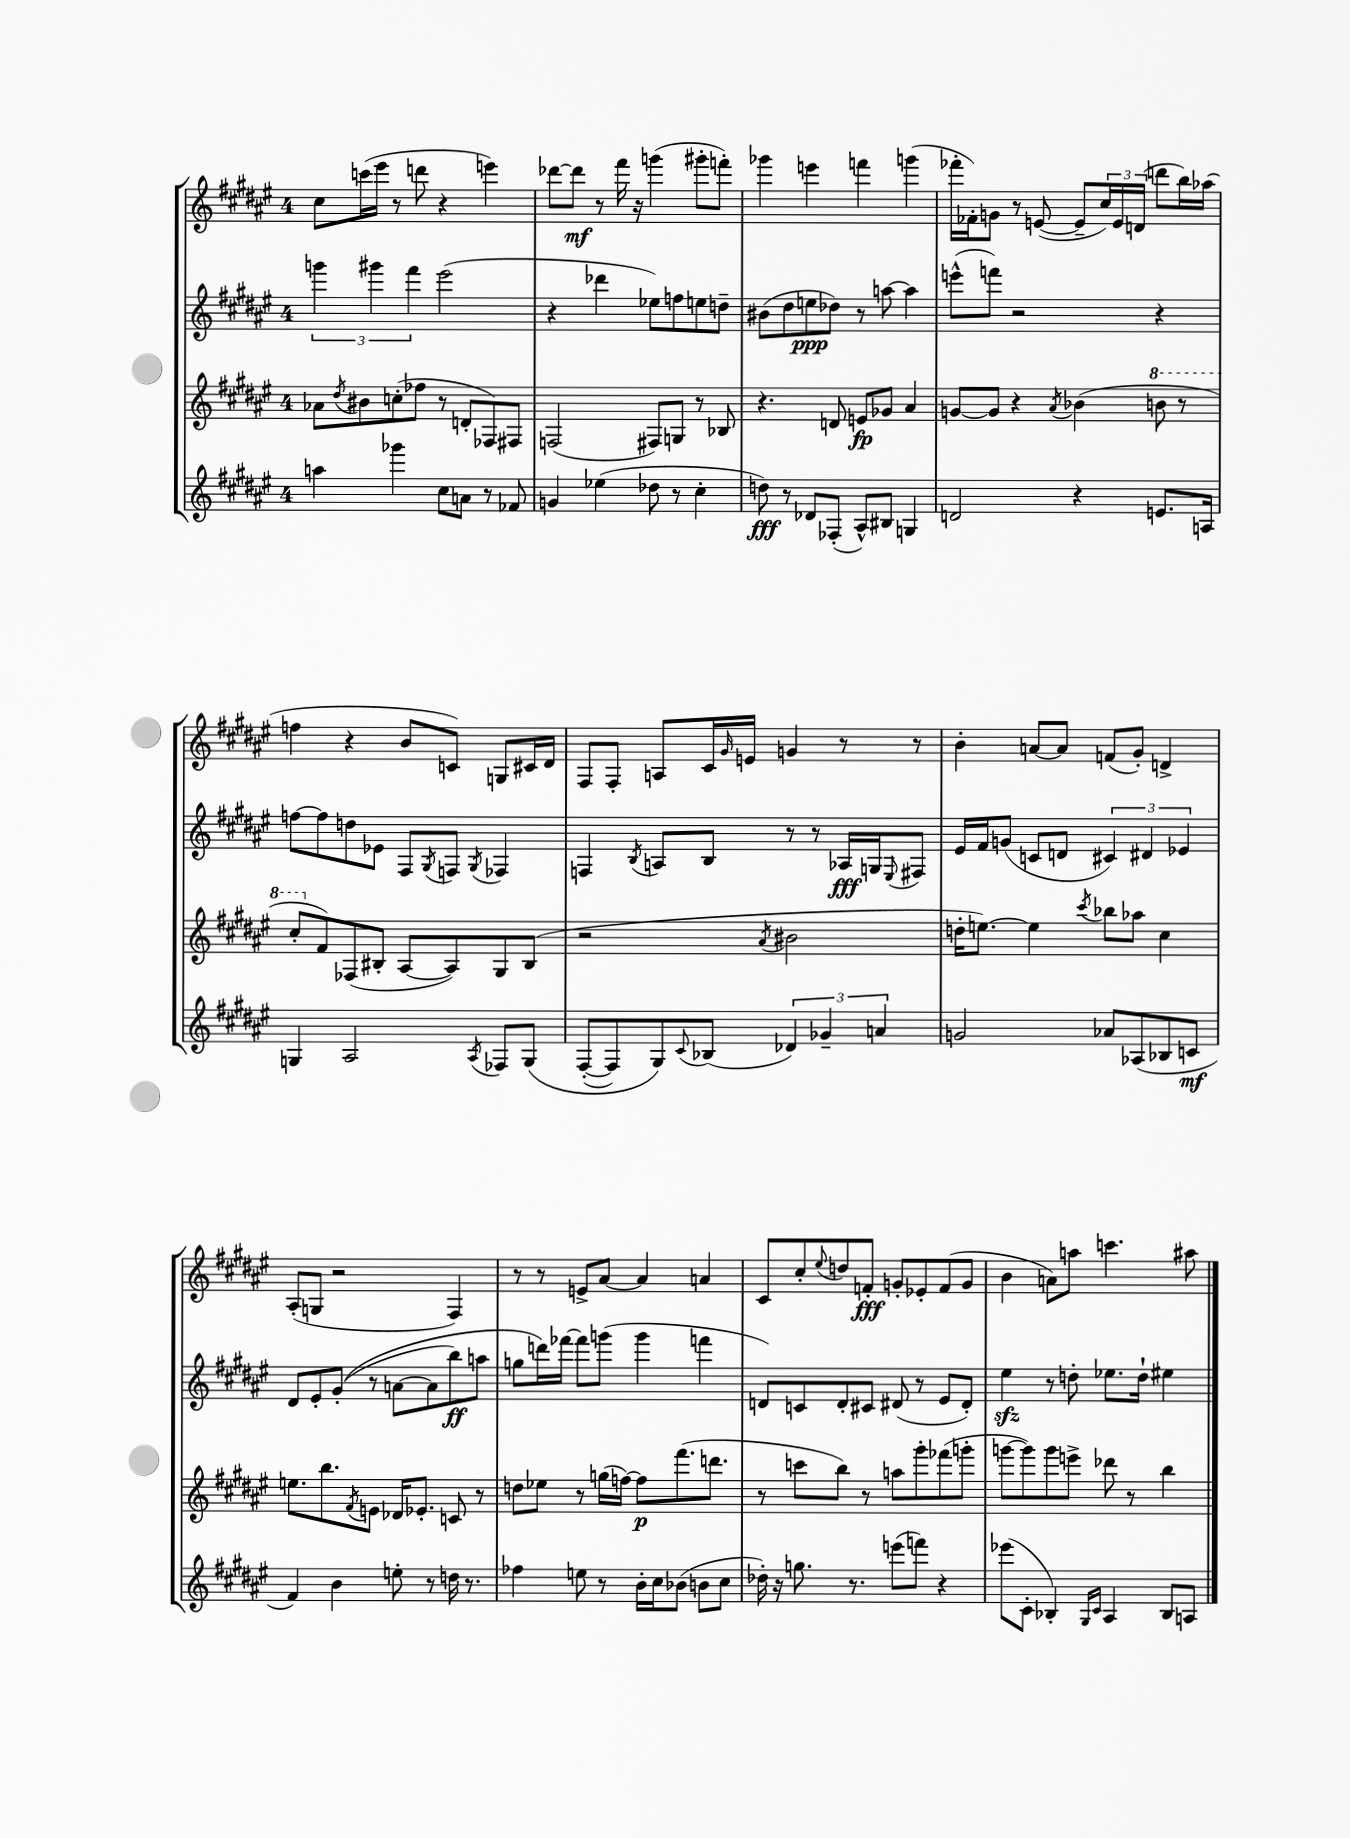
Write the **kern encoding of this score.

**kern	**kern	**kern	**kern
*staff4	*staff3	*staff2	*staff1
*clefG2	*clefG2	*clefG2	*clefG2
*k[f#c#g#d#a#e#]	*k[f#c#g#d#a#e#]	*k[f#c#g#d#a#e#]	*k[f#c#g#d#a#e#]
*M4/4	*M4/4	*M4/4	*M4/4
4aa\	8a-\L	6ggg\	8cc#\L
.	8qdd#/	.	.
.	8b#\	.	(16ccc\L
.	.	6ggg#\	.
.	.	.	16eee#\JJ
4ggg-\	(8cc'\	.	8r
.	.	6fff#\	.
.	8ff-\J	.	8ddd\
8cc#\L	8r	(2eee#\	4r
8a\J	8d'/L	.	.
8r	8F-/)	.	4eee\)
8f-/	8F#/J	.	.
=	=	=	=
4g/	(2F/	4r	[8ddd-\L
.	.	.	8ddd-\]J
(4ee-\	.	4ddd-\	8r
.	.	.	16fff#\
.	.	.	16r
8dd-\	8F#/L)	8ee-\L)	(4ggg\
8r	8G/J	8ff\	.
4cc#'\	8r	8ee\	8ggg#'\L
.	8B-/	8dd~\J	8fff'\J)
=	=	=	=
8dd\)	4.r	(8b#\L	4ggg-\
8r	.	8dd#\	.
8d-/L	.	8ee\	4eee\
(8F-'/J	8d/	8dd-\J)	.
8A#^^/L)	8e/L	8r	4fff\
8B#/J	8g-/J	[8aa\	.
4G/	4a#/	4aa\]	(4ggg\
=	=	=	=
2d/	[8g/L	(8eee^^\L	16fff-'\LL
.	.	.	16f-'\J)
.	8g/]J	8fff\J)	8g\J
.	4r	2r	8r
.	.	.	([8e/
.	8qa#/	.	.
4r	(4b-\	.	8e~/]L
.	.	.	24cc#/L)
.	.	.	24e/
.	.	.	(24d/JJ
8.e/L	8bb\	4r	8ddd\L
.	8r	.	16bb\L)
16A/Jk	.	.	(16aa-\JJ
=	=	=	=
4G/	8ccc#'/L	[8ff\L	4ff\
.	8f#/)	8ff\]	.
2A#/	(8F-/	8dd\	4r
.	8B#'/J	8e-\J	.
.	[8A#/L	8F#/L	8b/L
.	.	8qG#/	.
.	8A#/])	8F/J	8c/J)
8qA#/	.	8qG#/	.
8F-/L	8G#/	4F-/	8G/L
&(8G/J	(8B#/J	.	16c#/L
.	.	.	16d#/JJ
=	=	=	=
([8F#'/L	2r	4F/	8F#/L
8F#/])	.	.	8F#'/J
.	.	8qB/	.
8G#/&)	.	8A/L	8A/L
8qqc#/	.	.	.
(8B-/J	.	8B/J	16c#/L
.	.	.	16qqg#/
.	.	.	16e/JJ
.	8qa#/	.	.
6d-/)	2b#\	8r	4g/
.	.	8r	.
6g-~/	.	.	.
.	.	16A-/LL	8r
.	.	16G/J	.
6a/	.	.	.
.	.	8qqE#/	.
.	.	8F#/J	8r
=	=	=	=
2g/	16dd'\LK	16e#/LL	4b'\
.	[8.ee\J)	16f#/J	.
.	.	(8g/J	.
.	4ee\]	8c/L	[8a/L
.	.	8d/J	8a/]J
.	8qccc#/	.	.
8a-/L	8bb-\L	6c#/)	(8f/L
(8A-/	8aa-\J	.	8g#'/J)
.	.	6d#/	.
8B-/	4cc#\	.	4d^/
.	.	6e-/	.
8c/J	.	.	.
=	=	=	=
4f#/)	8.ee\L	8d#/L	(8A#'/L
.	.	8e#'/	8G/J
.	8.bb\	.	.
4b\	.	&((8g#'/J	2r
.	8qf#/	.	.
.	8e\J	8r	.
8ee'\	16d-/LK	[8a\L	.
.	8.e-'/J	.	.
8r	.	8a\]	.
16dd\	8c/	8bb\)	4F#/)
8.r	.	.	.
.	8r	8aa\J	.
=	=	=	=
4ff-\	8dd\L	8gg\L	8r
.	8ee-\J	16ddd\L&)	8r
.	.	[16fff-\JJ	.
8ee\	8r	8fff-\]L	8e^/L
8r	(16gg\LL	(8ggg\J	[8a#/J
.	[16ff\JJ)	.	.
16b'\LL	8ff\]L	4ggg\	4a#/]
16cc#\J	.	.	.
(8b-\J	(8.fff#\	.	.
8b\L	.	4fff\	4a/
.	8.ddd\J	.	.
8cc#\J	.	.	.
=	=	=	=
16dd-'\)	8r	8d/L)	8c#/L
16r	.	.	.
8.gg\	8ccc\L	8c/	8cc#'/
.	.	.	8qqee#/
.	8bb\J)	8d'/	8dd/
8.r	.	.	.
.	8r	8c#/J	8f'/J
(8eee\L	8aa\L	(8d#/	8g'/L
8fff\J)	8ggg#'\	8r	8e-'/
4r	(8fff-\	8e#/L	(8f/
.	8ggg'\J	8d#'/J)	8g/J
=	=	=	=
(8eee-\L	[8ggg\L	4ee#\	4b\
8c#'\J	8ggg\])	.	.
4B-'/)	8ggg\	8r	8a\L)
.	8eee^\J	8dd'\	8aa\J
16qqG#/LL	.	.	.
16qqc#/JJ	.	.	.
4A#/	8ddd-\	8.ee-\L	4.ccc\
.	8r	.	.
.	.	16dd`\Jk	.
8B-/L	4bb\	4ee#\	.
8A/J	.	.	8aa#\
==	==	==	==
*-	*-	*-	*-
